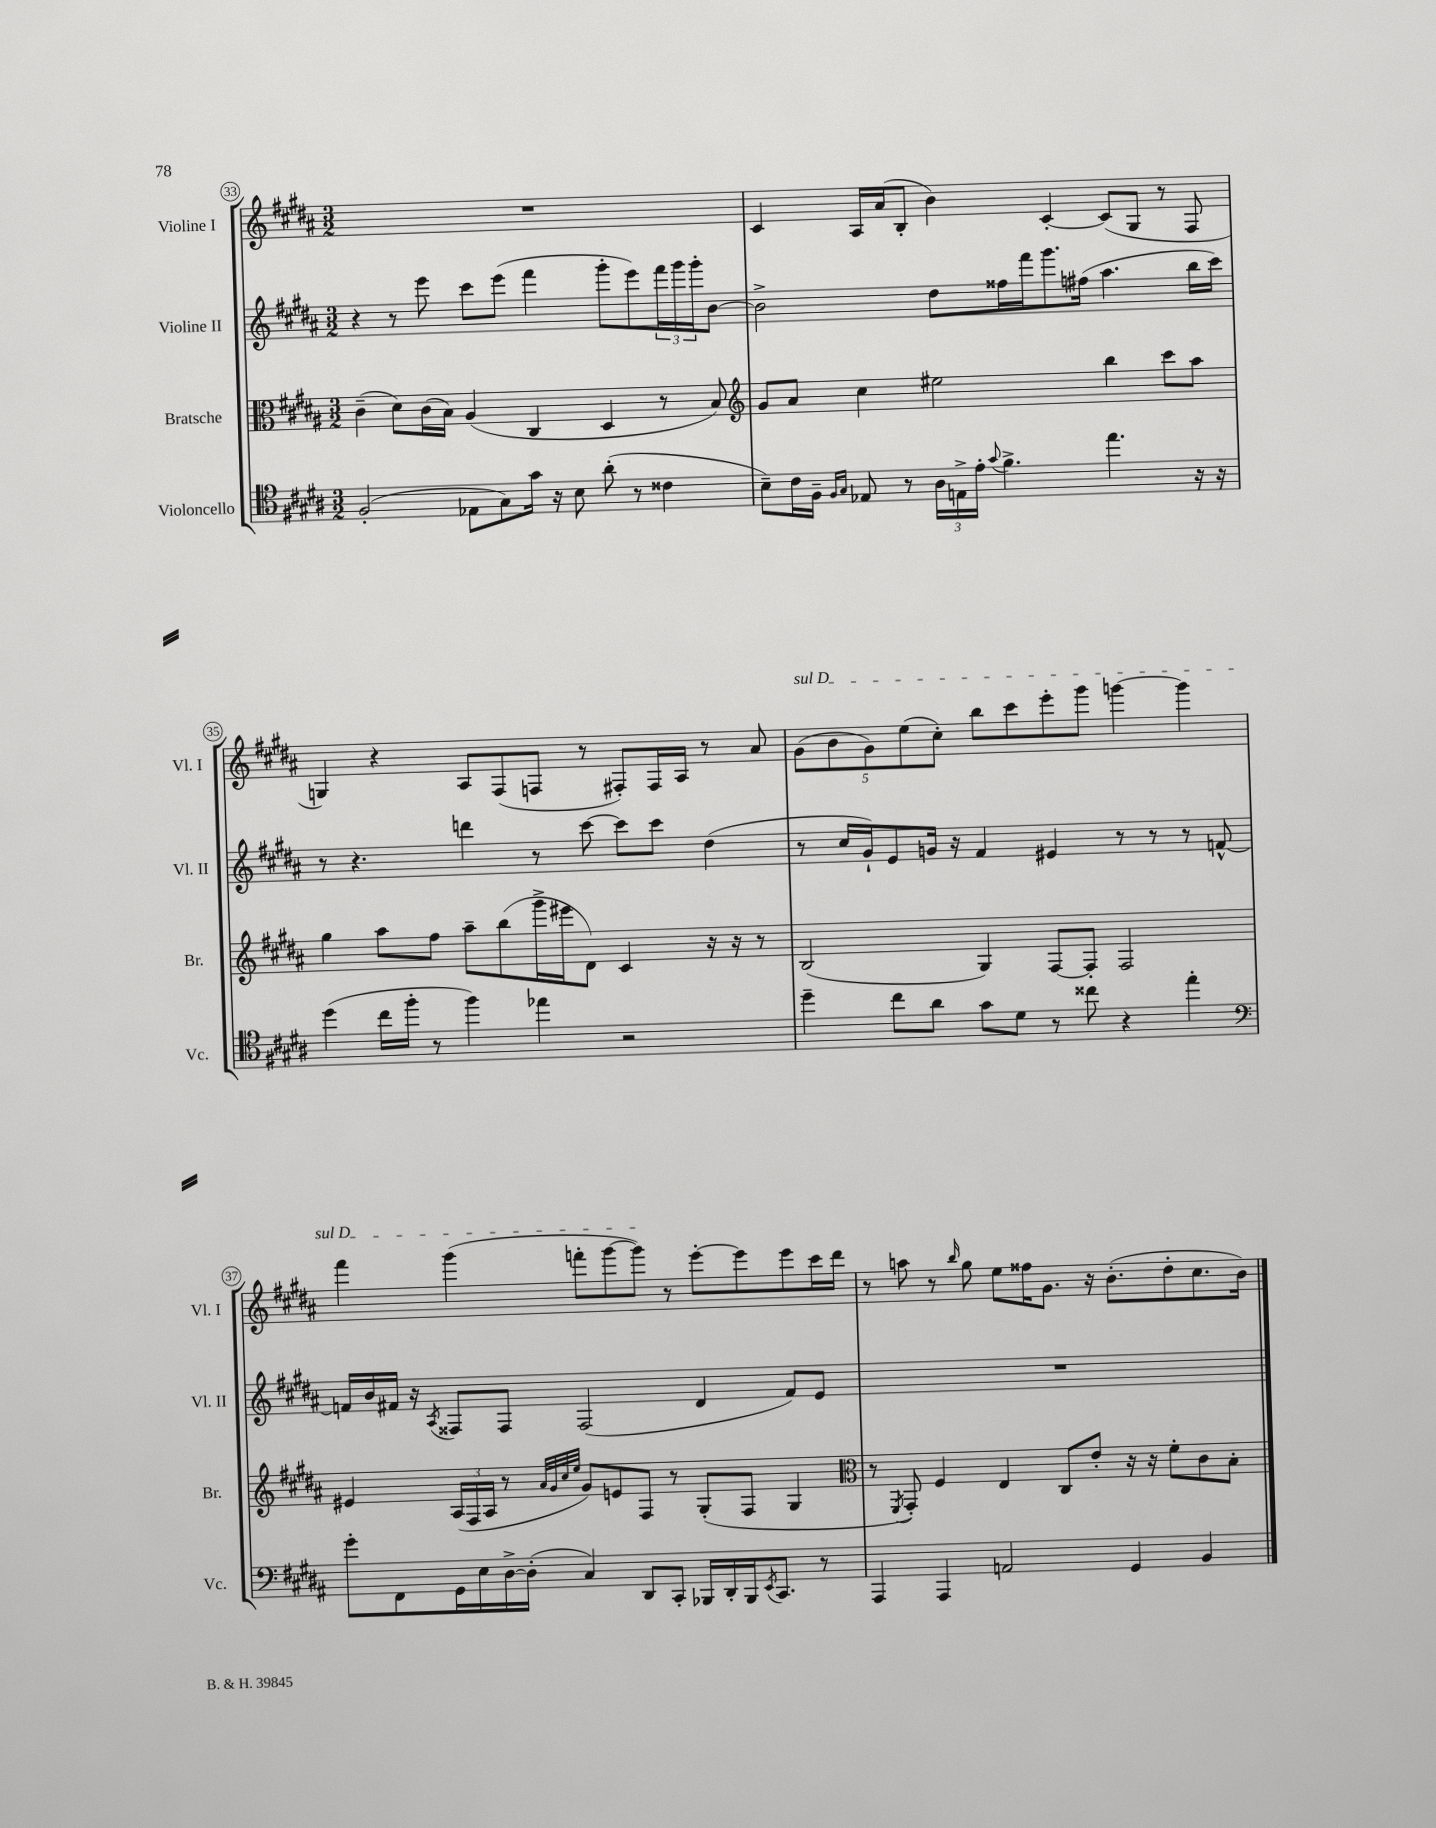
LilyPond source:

<<
\new StaffGroup <<
\new Staff = "s0" \with { instrumentName = "Violine I" shortInstrumentName = "Vl. I" } {
    \clef treble \key b \major \numericTimeSignature \time 3/2
    R1. |
    cis'4 ais16 ais'16( b8-. b'4) cis'4~-. cis'8( gis8 r8 fis8 |
    g4) r4 ais8 fis8( f8 r8 fis8-.) fis16 ais16 r8 ais'8 |
    \tuplet 5/4 { \once \override TextSpanner.bound-details.left.text = \markup { \italic "sul D" } gis'8\startTextSpan( b'8 gis'8) e''8( cis''8-.) } b''8 cis'''8 e'''8-. gis'''8 g'''4~ g'''4 |
    fis'''4 gis'''4( f'''8-. gis'''8~ gis'''8\stopTextSpan) r8 e'''8~-. e'''8 e'''8 cis'''16 dis'''16 |
    r8 a''8 r8 \grace { b''16 } gis''8 e''8 fisis''16 gis'8. r16 b'8.-.( dis''8-. cis''8. b'16) \bar "|." |
}
\new Staff = "s1" \with { instrumentName = "Violine II" shortInstrumentName = "Vl. II" } {
    \clef treble \key b \major \numericTimeSignature \time 3/2
    r4 r8 e'''8 cis'''8 e'''8( fis'''4 gis'''8-. e'''8) \tuplet 3/2 { fis'''16 gis'''16 gis'''16-. } b'8~ |
    b'2-> dis''8 fisis''16 fis'''16 gis'''8. fis''16( ais''4. b''16 cis'''16) |
    r8 r4. d'''4 r8 cis'''8~ cis'''8 cis'''8 dis''4( |
    r8 cis''16 gis'16-!) e'8 g'16 r16 fis'4 eis'4 r8 r8 r8 f'8~-^ |
    f'16 b'16 fis'16 r16 \acciaccatura { ais8 } fisis8 fisis8 fisis2( dis'4 fis'8) e'8 |
    R1. \bar "|." |
}
\new Staff = "s2" \with { instrumentName = "Bratsche" shortInstrumentName = "Br." } {
    \clef alto \key b \major \numericTimeSignature \time 3/2
    cis'4--( dis'8) cis'16( b16) ais4( cis4 dis4 r8 b8) |
    \clef treble gis'8 ais'8 cis''4 eis''2 b''4 cis'''8 ais''8 |
    gis''4 ais''8 fis''8 ais''8-- b''8( gis'''16-> eis'''16 dis'8) cis'4 r16 r16 r8 |
    b2( gis4) fis8~ fis8-. fis2 |
    eis'4 \tuplet 3/2 { ais16( fis16 ais16 } r8 \grace { ais'32 gis'32 cis''32 e''32 } gis'8) e'8 fis8 r8 gis8-.( fis8 gis4 |
    \clef alto r8 \acciaccatura { fis,8 } gis,8-.) fis4 e4 cis8 e'8-. r16 r16 fis'8-. cis'8 b8-. \bar "|." |
}
\new Staff = "s3" \with { instrumentName = "Violoncello" shortInstrumentName = "Vc." } {
    \clef tenor \key b \major \numericTimeSignature \time 3/2
    fis2-.( ees8 gis8) gis'16 r16 b8 ais'8-.( r8 cisis'4 |
    b8--) cis'16 fis16-- \grace { fis16 gis16 } ees8 r8 \tuplet 3/2 { ais16 e16-> e'16-. } \appoggiatura { gis'8 } fis'4.-> e''4. r16 r16 |
    dis''4( cis''16 fis''16-. r8 fis''4) ees''4 r2 |
    dis''4-- cis''8 ais'8 gis'8 dis'8 r8 cisis''8 r4 e''4-. |
    \clef bass gis'8-. fis,8 gis,16 e16 dis16~-> dis16-.( cis4) dis,8 cis,8-. bes,,16 dis,16-. bes,,16 \acciaccatura { e,8 } cis,8. r8 |
    ais,,4 ais,,4 a,2 gis,4 b,4 \bar "|." |
}
>>
>>
\layout { \context { \Score currentBarNumber = #33 \override BarNumber.stencil = #(make-stencil-circler 0.1 0.3 ly:text-interface::print) } }
